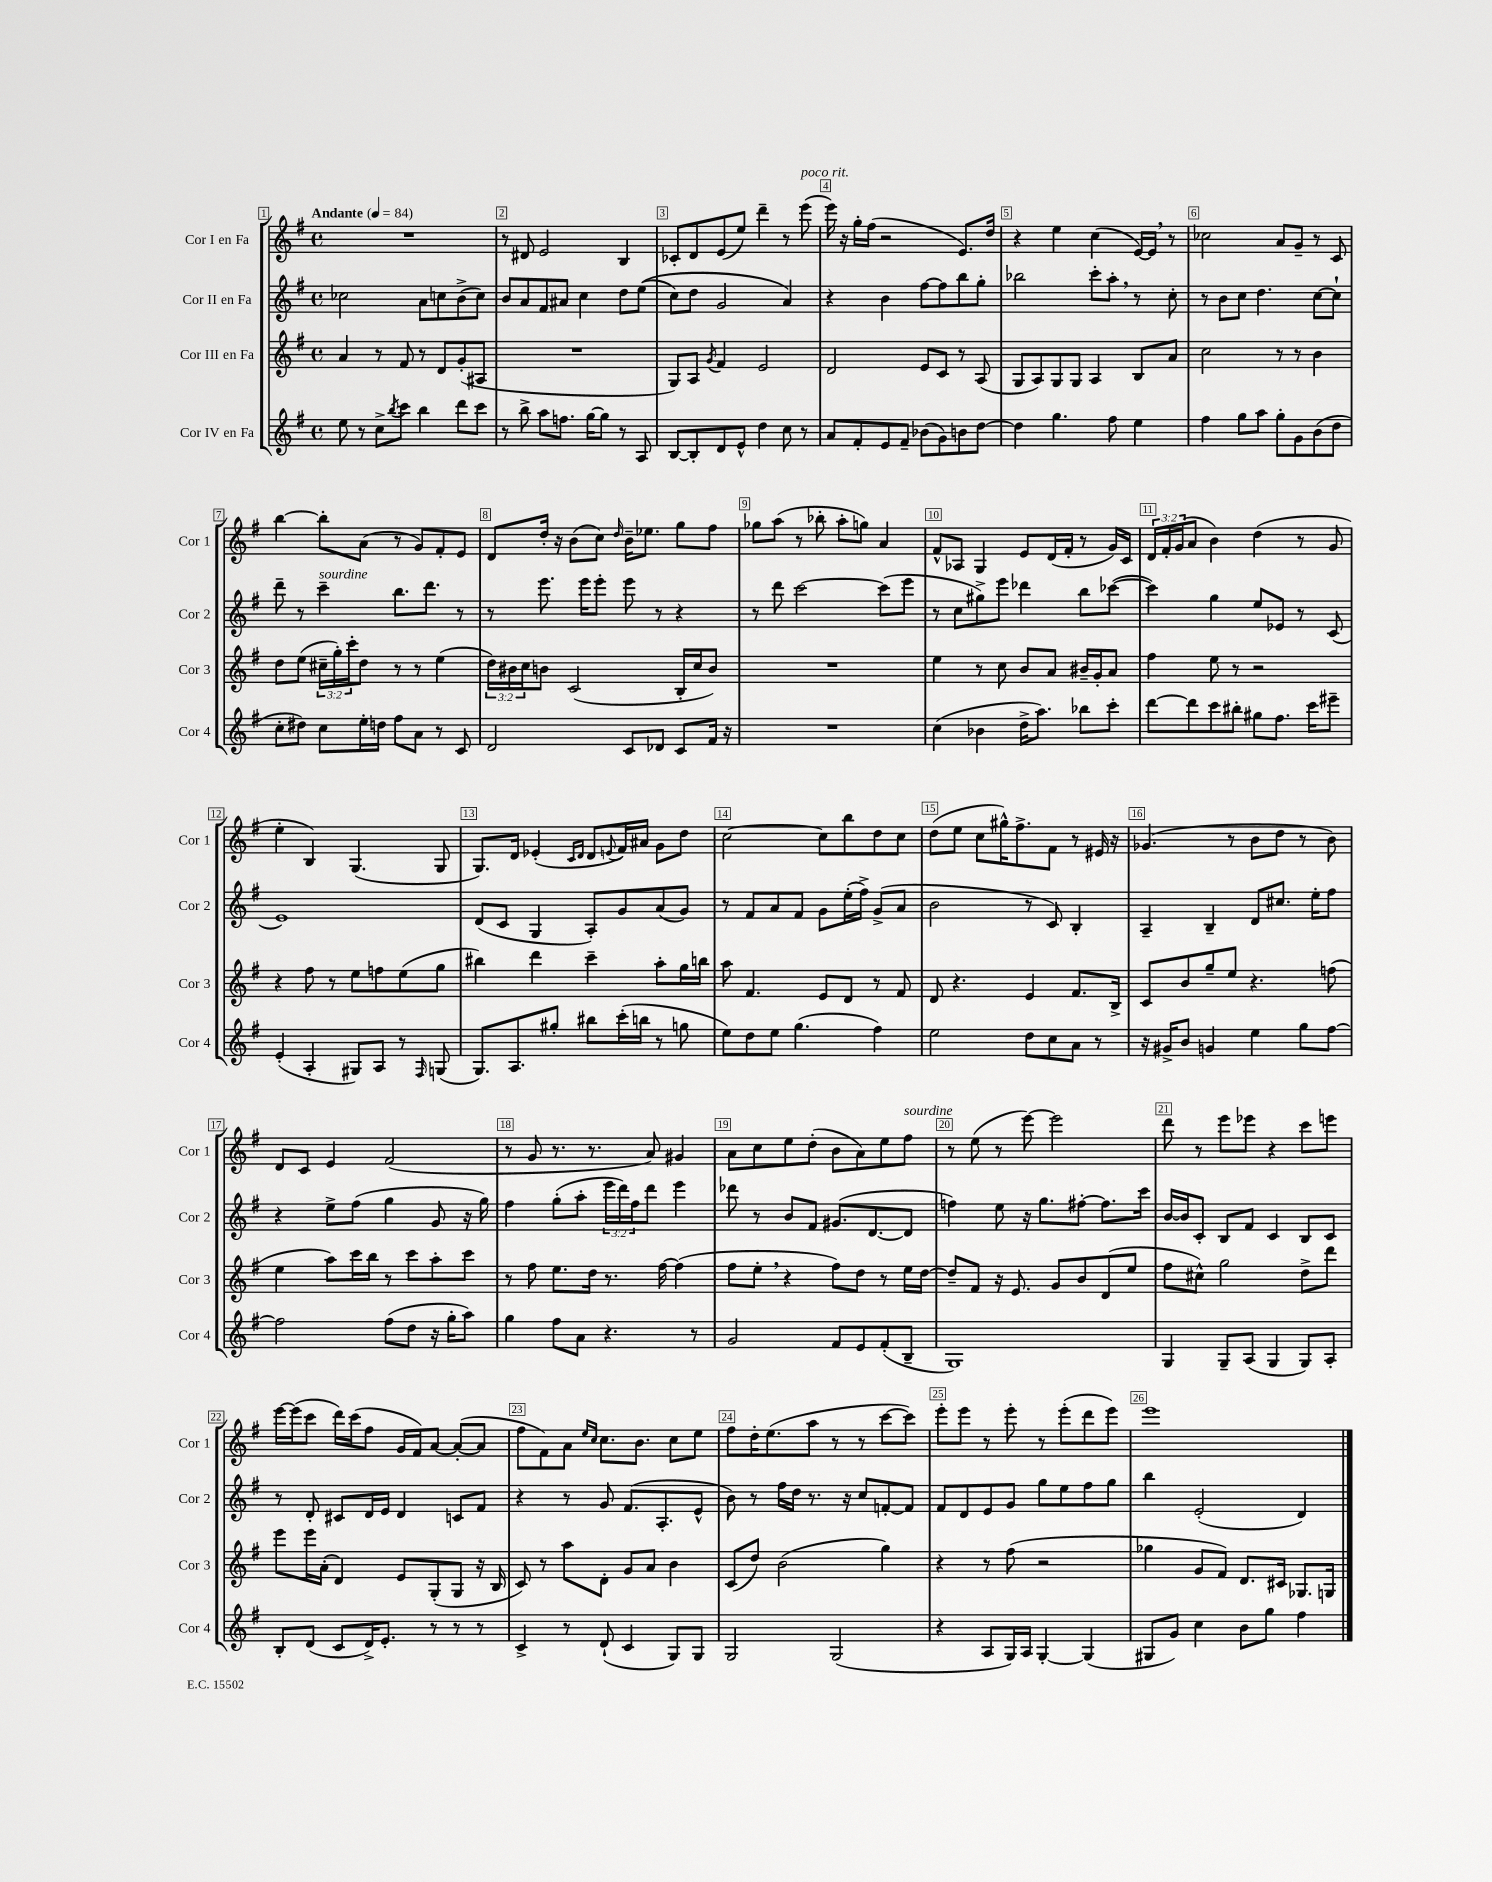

**kern	**kern	**kern	**kern
*staff4	*staff3	*staff2	*staff1
*clefG2	*clefG2	*clefG2	*clefG2
*k[f#]	*k[f#]	*k[f#]	*k[f#]
*M4/4	*M4/4	*M4/4	*M4/4
*met(c)	*met(c)	*met(c)	*met(c)
*MM84	*MM84	*MM84	*MM84
8ee\	4a/	2cc-\	1r
8r	.	.	.
8cc^\L	8r	.	.
8qbb/	.	.	.
8ccc\J	8f#/	.	.
4bb\	8r	8a\L	.
.	8d/L	8cc\	.
8ddd\L	(8g'/	(8b^\	.
8ccc\J	8A#/J	8cc\J)	.
=	=	=	=
8r	1r	8b/L	8r
8bb^\	.	8a/	8d#/
8aa\L	.	8f#/	2e/
8.ff\J	.	8a#/J	.
.	.	4cc\	.
[16gg\LK	.	.	.
8gg\]J	.	.	.
8r	.	8dd\L	4B/
8A/	.	&((8ee\J	.
=	=	=	=
[8B/L	8G/L)	8cc\L)	8c-'/L
8B'/]	8A/J	8dd\J	8d/
.	8qg/	.	.
8d/	4f#/	2g/	(8e/
8e^^/J	.	.	8ee/J)
4dd\	2e/	.	4ddd~\
8cc\	.	4a/&)	8r
8r	.	.	(8eee\
=	=	=	=
8a/L	2d/	4r	16eee\)
.	.	.	16r
8f#'/	.	.	16gg'\LL
.	.	.	(16ff#\JJ
8e/	.	4b\	2r
8f#~/J	.	.	.
(8b-\L	8e/L	[8ff#\L	.
8g\)	8c/J	8ff#\]	.
8b\	8r	8bb\	8.e/L)
[8dd\J	(8A/	8gg'\J	.
.	.	.	16dd/Jk
=	=	=	=
4dd\]	8G/L	2bb-\	4r
.	8A/)	.	.
4.gg\	8G/	.	4ee\
.	8G/J	.	.
.	4A/	8ccc'\L	(4cc\
8ff#\	.	8aa'\J	.
4ee\	8B/L	8r	[16e/LL)
.	.	.	16e/]JJ
.	8a/J	8cc'\	8r
=	=	=	=
4ff#\	2cc\	8r	2cc-\
.	.	8b\L	.
8gg\L	.	8cc\J	.
8aa\J	.	4.dd\	.
8gg'\L	8r	.	8a/L
8g\	8r	.	8g~/J
(8b\	4b\	[8cc\L	8r
8dd\J	.	8cc`\]J	8c/
=	=	=	=
8cc'\L	8dd\L	8ddd~\	[4bb\
8dd#\J)	(8ee\J	8r	.
8cc\L	24cc#~\LL	4ccc~\	8bb'\]L
.	24gg'\)	.	.
.	24ccc'\J	.	.
16ee'\L	8dd\J	.	(8a\J
16dd\JJ	.	.	.
8ff#\L	8r	8.bb\L	8r
8a\J	8r	.	8g/L)
.	.	8.ddd\J	.
8r	(4ee\	.	8f#'/
8c/	.	8r	8e/J
=	=	=	=
2d/	24dd\LL)	8r	8d/L
.	24b#\	.	.
.	24cc\J	.	.
.	8b\J	8.eee\	16dd'/Jk
.	.	.	16r
.	(2c/	.	(8b\L
.	.	16eee\LK	.
.	.	8eee'\J	8cc\J)
.	.	.	16qqdd/
8c/L	.	8eee\	16b~\LK
.	.	.	8.ee-\J
8d-/J	.	8r	.
8c/L	16B'/LL	4r	8gg\L
.	16cc/J	.	.
16f#/Jk	8b/J)	.	8ff#\J
16r	.	.	.
=	=	=	=
1r	1r	8r	8gg-\L
.	.	8ddd\	(8aa\J
.	.	[2ccc\	8r
.	.	.	8bb-'\
.	.	.	8aa'\L
.	.	.	8gg\J)
.	.	(8ccc\]L	4a/
.	.	8eee\J	.
=	=	=	=
(4cc\	4ee\	8r	8f#^^/L
.	.	8cc\L	8A-/J
4b-\	8r	8gg#^\)	4G/
.	8cc\	8eee\J	.
16dd^\LK	8b/L	4ddd-\	8e/L
8.aa\J)	.	.	.
.	8a/J	.	(16d/L
.	.	.	16f#'/JJ
8bb-\L	16b#~/LL	8bb\L	8r
.	16g'/J	.	.
8ccc'\J	8a/J	([8ccc-\J	16g/LL)
.	.	.	16c/JJ
=	=	=	=
[8ddd\L	4ff#\	4ccc-\])	24d/LL
.	.	.	24f#'/
.	.	.	(24g/J
8ddd\]	.	.	8a/J
8ccc\	8ee\	4gg\	4b\)
8bb#'\J	8r	.	.
8gg#\L	2r	8ee/L	(4dd\
8.ff#\J	.	8e-/J	.
.	.	8r	8r
16ccc\LK	.	.	.
8eee#~\J	.	(8c/	8g/
=	=	=	=
(4e'/	4r	1e)	4ee'\
4A'/	8ff#\	.	4B/)
.	8r	.	.
8G#/L)	8ee\L	.	(4.G/
8A/J	8ff\	.	.
8r	(8ee\	.	.
16qqF#/	.	.	.
(8G/	8gg\J	.	8G/
=	=	=	=
8.G/L)	4bb#\)	(8d/L	8.G/L)
.	.	8c/J	.
8.A/	.	.	16d/Jk
.	4ddd\	4G/	(4e-'/
8gg#'/J	.	.	.
.	.	.	16qqc/LL
.	.	.	16qqd/JJ
8bb#\L	4ccc~\	8A'/L)	8d/L
.	.	.	8qqe/
(16ccc'\L	.	8g/	16f#/L)
16bb\JJ	.	.	16a#/JJ
8r	8aa'\L	(8a/	8g\L
8gg\	16gg\L	8g/J)	8dd\J
.	16bb\JJ	.	.
=	=	=	=
8ee\L)	8aa\	8r	[2cc\
8dd\	4.f#/	8f#/L	.
8ee\J	.	8a/	.
(4.gg\	.	8f#/J	.
.	8e/L	8g\L	8cc\]L
.	8d/J	(16ee'\L	8bb\
.	.	16ff#^\JJ)	.
4ff#\)	8r	(8g^/L	8dd\
.	8f#/	8a/J	8cc\J
=	=	=	=
2ee\	8d/	2b\	(8dd\L
.	4.r	.	8ee\J
.	.	.	8cc\L
.	.	.	16gg#^^\K)
.	.	.	8.ff#^\
8dd\L	4e/	8r	.
8cc\	.	8c/)	8f#\J
8a\J	8.f#/L	4B'/	8r
8r	.	.	16e#/
.	16B^/Jk	.	16r
=	=	=	=
16r	8c/L	4A~/	(4.g-/
16g#^/LK	.	.	.
8b/J	8b/	.	.
4g/	8gg~/	4B~/	.
.	8ee/J	.	8r
4ee\	4.r	8d/L	8b\L
.	.	8.cc#/J	8dd\J
8gg\L	.	.	8r
.	.	16ee'\LK	.
[8ff#\J	(8ff\	8ff#\J	8b\)
=	=	=	=
2ff#\]	4ee\	4r	8d/L
.	.	.	8c/J
.	8aa\L)	8ee^\L	4e/
.	16ccc\L	(8ff#\J	.
.	16bb\JJ	.	.
(8ff#\L	8r	4gg\	(2f#/
8dd\J	8ccc\L	.	.
16r	8aa'\	8g/	.
16gg'\LK	.	.	.
8aa\J)	8ccc\J	16r	.
.	.	16gg\)	.
=	=	=	=
4gg\	8r	4ff#\	8r
.	8ff#\	.	8g/
8ff#\L	8.ee\L	(8gg'\L	8.r
8a\J	.	8aa'\J	.
.	16dd\Jk	.	8.r
4.r	8.r	24eee\LL	.
.	.	24ddd\)	.
.	.	24ff#\J	.
.	.	8ddd\J	8a/)
.	[16ff#\	.	.
.	(4ff#\]	4eee\	4g#/
8r	.	.	.
=	=	=	=
2g/	8ff#\L	8ddd-\	8a\L
.	8ee'\J	8r	8cc\
.	4r	8b/L	8ee\
.	.	8f#/J	(8dd'\J
8f#/L	8ff#\L)	(8.g#/L	8b\L
8e/	8dd\J	.	8a\)
.	.	[8.d/	.
(8f#'/	8r	.	8ee\
8B~/J	16ee\LL	8d/]J	8ff#\J
.	[16dd\JJ	.	.
=	=	=	=
1G)	8dd~/]L	4ff\)	8r
.	8f#/J	.	(8ee\
.	16r	8ee\	8r
.	8.e/	.	.
.	.	16r	[8eee\)
.	.	8.gg\L	.
.	8g/L	.	2eee\]
.	8b/	[8ff#'\J	.
.	(8d/	8.ff#\]L	.
.	8ee/J	.	.
.	.	16ccc\Jk	.
=	=	=	=
4G/	8ff#\L	[16b/LL	8ddd\
.	.	16b/]J	.
.	8cc#^^\J)	8c'/J	8r
8G~/L	2gg\	8B/L	8eee\L
(8A/J	.	8f#/J	8eee-\J
4G/	.	4c/	4r
8G/L)	8dd^\L	8B/L	8ccc\L
8A'/J	8ddd\J	8c/J	8eee\J
=	=	=	=
8B'/L	8eee\L	8r	[16eee\LL
.	.	.	(16eee\]J
(8d/J	16eee\L	8d'/	8ccc\J
.	(16a'\JJ	.	.
8c/L	4d/)	8c#/L	16ddd\LL)
.	.	.	(16ccc\J
16d^/K)	.	16d/L	8ff#\J
8.e'/J	.	16e/JJ	.
.	8e/L	4d/	16g/LL
.	.	.	16f#/J)
8r	(8G'/	.	[8a/J
8r	8G/J	8c/L	(8a'/_L
8r	16r	8f#/J	8a/]J
.	16B/	.	.
=	=	=	=
4c^/	8c/)	4r	8ff#\L
.	8r	.	8f#\)
8r	8aa\L	8r	8a\J
.	.	.	16qqee/LL
.	.	.	16qqcc/JJ
(8d`/	8d'\J	8g/	8.cc\L
4c/	8g/L	(8.f#/L	.
.	.	.	8.b\J
.	8a/J	.	.
.	.	8.A'/	.
8G/L)	4b\	.	8cc\L
8G/J	.	8e^^/J	8ee\J
=	=	=	=
2G/	(8c/L	8b\)	8ff#\L
.	8dd/J)	8r	16dd'\K
.	.	.	(8.ee\
.	(2b\	16ff#\LL	.
.	.	16dd\JJ	.
.	.	8.r	8aa\J
(2G/	.	.	8r
.	.	16r	.
.	.	8cc/L	8r
.	4gg\)	[8f'/	[8ccc\L
.	.	8f/]J	8ccc\]J)
=	=	=	=
4r	4r	8f#/L	8eee'\L
.	.	8d/	8eee\J
8A/L	8r	8e/	8r
16G/L)	(8ff#\	8g/J	8eee'\
16A/JJ	.	.	.
[4G'/	2r	8gg\L	8r
.	.	8ee\	(8eee'\L
(4G/]	.	8ff#\	8ddd\
.	.	8gg\J	8eee\J)
=	=	=	=
8G#/L	4gg-\	4bb\	1eee
8g/J)	.	.	.
4cc\	8g/L	(2e'/	.
.	8f#/J)	.	.
8b\L	8.d/L	.	.
8gg\J	.	.	.
.	16c#/Jk	.	.
4ff#\	8.G-/L	4d/)	.
.	16G/Jk	.	.
==	==	==	==
*-	*-	*-	*-
